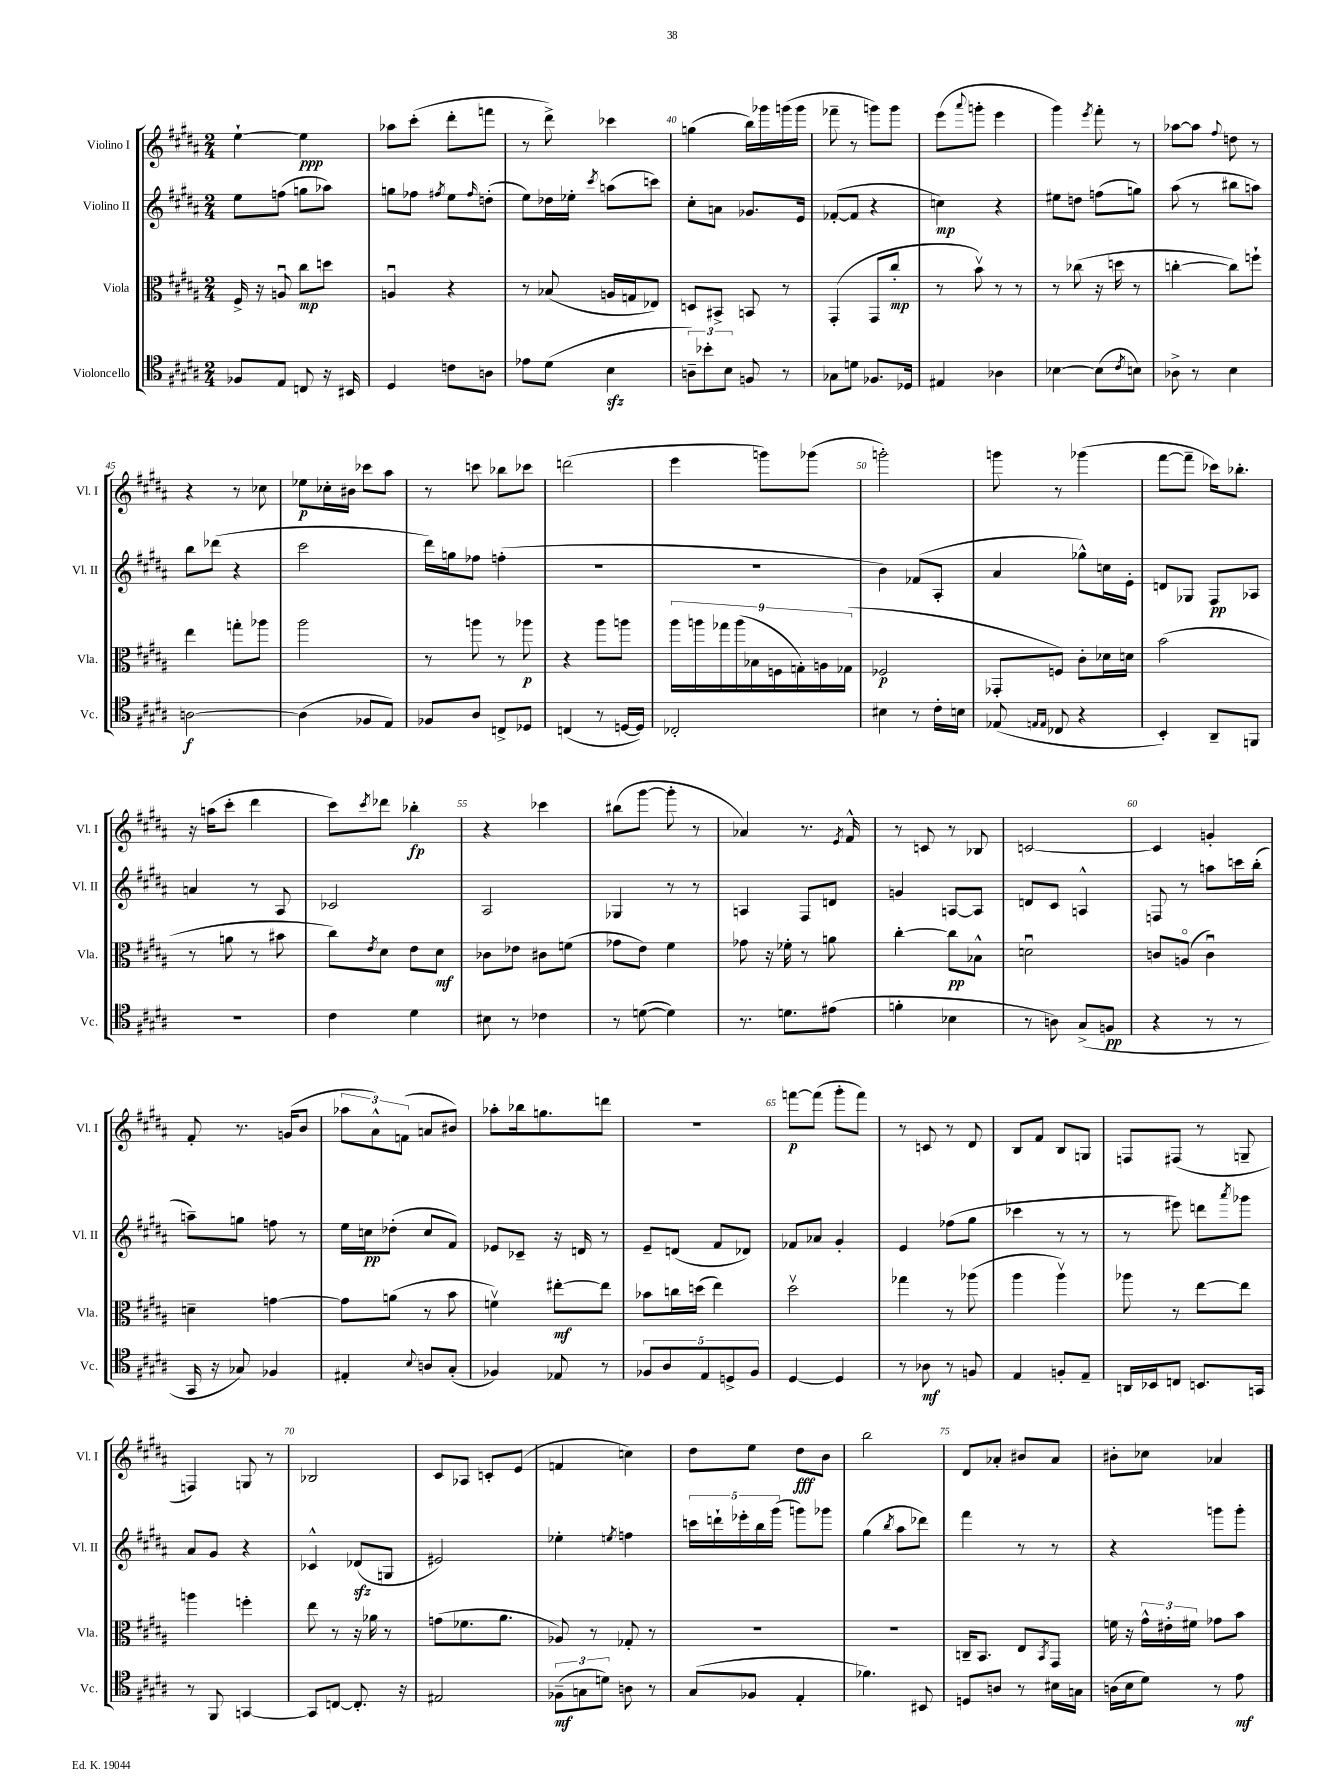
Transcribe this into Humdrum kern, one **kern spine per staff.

**kern	**kern	**kern	**kern
*staff4	*staff3	*staff2	*staff1
*clefC4	*clefC3	*clefG2	*clefG2
*k[f#c#g#d#a#]	*k[f#c#g#d#a#]	*k[f#c#g#d#a#]	*k[f#c#g#d#a#]
*M2/4	*M2/4	*M2/4	*M2/4
8F-	16F#^	8ee	[4ee`
.	16r	.	.
8E	8Au	(8ff	.
8C	8cc#	8gg	4ee]
16r	8dd	8aa-)	.
16BB#	.	.	.
=	=	=	=
4D#	4Au	8gg	8aa-
.	.	8ff-	(8ccc#'
.	.	8qff#	.
8c	4r	8ee	8ddd#'
.	.	16qqff#	.
8A	.	(8dd'	8fff
=	=	=	=
8e-	8r	8ee)	8r
(8d#	(8B-	16dd-	8ddd#^)
.	.	16ee-'	.
.	.	8qccc#	.
4B	16A	(8aa	4ccc-
.	16G	.	.
.	8E-)	8ccc)	.
=	=	=	=
12A~)	8D	8cc#'	(4gg
12b-'	.	.	.
.	8BB#^	8a	.
12B	.	.	.
8F	8BB	8.g-	16bb)
.	.	.	16ggg-
8r	8r	.	(16ggg
.	.	16e	16ggg
=	=	=	=
8G-	(4GG#'	([8f-'	8fff-~
8d	.	8f-]	8r
8.F-	8GG#	4r	8ggg)
.	8cc#'	.	8ggg
16D-	.	.	.
=	=	=	=
4E#	8r	4cc)	(8eee
.	.	.	8qqaaa#
.	8bv)	.	8ggg'
4A-	8r	4r	4eee
.	8r	.	.
=	=	=	=
[4B-	8r	8ee#	4ggg#)
.	(8cc-	8dd	.
.	.	.	8qeee
(8B-]	16r	(8ff	8fff#'
.	16dd	.	.
8qc#	.	.	.
8B)	8r	8gg)	8r
=	=	=	=
8A-^	[4cc'	(8aa#	[8aa-
8r	.	8r	8aa-]
.	.	.	8qqff#
4B	8cc])	8bb#	8dd
.	8ff`	8aa)	8r
=	=	=	=
[2A	4ee	8bb	4r
.	.	(8ddd-	.
.	8gg'	4r	8r
.	8aa-	.	8cc-
=	=	=	=
(4A]	2aa#	2ccc#	8ee-
.	.	.	16cc-'
.	.	.	16b#
8F-	.	.	8ccc-
8E)	.	.	8aa#
=	=	=	=
8F-	8r	16ddd#)	8r
.	.	16gg	.
8A#	8aa	8ff-	8ccc
8C^	8r	(4ff'	8bb-
8D-	8aa-	.	8ccc-
=	=	=	=
(4C	4r	2r	(2ddd
8r	8aa#	.	.
[16D	8aa	.	.
16D])	.	.	.
=	=	=	=
2C-'	18aa#	2r	4eee
.	18aa	.	.
.	18gg-	.	.
.	(18aa	.	.
.	18B-	.	.
.	.	.	8ggg)
.	18F	.	.
.	18G')	.	.
.	.	.	(8ggg-
.	18A	.	.
.	(18G-	.	.
=	=	=	=
4B#	2F-	4b)	2ggg')
8r	.	(8f-	.
16c#'	.	8A#'	.
16B	.	.	.
=	=	=	=
(8E-	8GG-'	4a#	8ggg
16qqE	.	.	.
16qqE	.	.	.
8C-	8F)	.	8r
4r	8c#'	8gg-^^)	(4ggg-
.	16d-	16cc	.
.	16d	16e'	.
=	=	=	=
4BB')	(2b	8d	[8fff#
.	.	8G-	8fff#~]
8AA#~	.	8F#	16ccc-)
.	.	.	8.bb-'
8FF	.	8A-	.
=	=	=	=
2r	8r	4a	16r
.	.	.	(16aa
.	8a	.	8ccc#'
.	8r	8r	4ddd#
.	8b#	8A#	.
=	=	=	=
4c#	8cc#)	2c-	8ccc#)
.	8qe	.	8qccc#
.	8d#	.	8ddd-
4d#	8e	.	4bb-'
.	8d#	.	.
=	=	=	=
8B#	8c-	2A#	4r
8r	8e-	.	.
4c-	8c#	.	4ccc-
.	(8f	.	.
=	=	=	=
8r	8g-	4G-	(8bb#
([8d	8e)	.	[8ggg#
4d])	4f#	8r	8ggg#']
.	.	8r	8r
=	=	=	=
8.r	8g-	4A	4a-)
.	16r	.	.
8.d	16f-'	.	.
.	8r	8F#	8.r
(8e#	8a	8d	.
.	.	.	8qe
.	.	.	16f#^^
=	=	=	=
4f'	[4cc#'	4g	8r
.	.	.	8c
4B-	8cc#]	[8A	8r
.	8B-^^	8A]	8B-
=	=	=	=
8r	2du	8d	[2c
8A)	.	8c#	.
(8G#^	.	4A^^	.
8F	.	.	.
=	=	=	=
4r	8c	8F	4c]
.	(8Ao	8r	.
8r	4cu)	8aa	4g'
8r	.	16ccc	.
.	.	(16bb'	.
=	=	=	=
16GG#	4d~	8aa~)	8f#'
16r	.	.	.
8G-)	.	8gg	8.r
4F-	[4g	8ff	.
.	.	.	(16g
.	.	8r	8b
=	=	=	=
4E#'	8g]	16ee	12aa-
.	.	16cc	.
.	.	.	12a#^^)
.	(8a	(8dd-'	.
.	.	.	(12f
8qqB	.	.	.
8A	8r	8cc	8a
(8G#'	8b	8f#)	8b#)
=	=	=	=
4F-)	4fv)	8e-	8aa-'
.	.	8c-~	16bb-
.	.	.	8.gg
8E-	[8ee#'	16r	.
.	.	16d	.
8r	8ee#]	8r	8ddd
=	=	=	=
10F-	8b-	8e~	2r
10A#	.	.	.
.	16cc	(8d	.
.	(16dd	.	.
10E	.	.	.
.	4ee)	8f#	.
10D^	.	.	.
.	.	8d-)	.
10F-	.	.	.
=	=	=	=
[4D#	2dd#v	8f-	[8fff
.	.	8a-	(8fff]
4D#]	.	4g#'	8ggg#'
.	.	.	8fff)
=	=	=	=
8r	4gg-	4e	8r
8A-	.	.	8c
8r	8r	(8ff-	8r
8F	(8aa-	8gg#	8d#
=	=	=	=
4E	4aa#	4ccc-	8B
.	.	.	8f#
8F'	4aa#v)	8r	8B
8E~	.	8r	8G
=	=	=	=
16AA	8aa-	8r	8F
16BB-	.	.	.
8C	8r	8eee#)	(8F#
8.BB	[8ee	8ddd	8r
.	.	8qaaa#	.
.	8ee]	8ggg-	8G~
16GG	.	.	.
=	=	=	=
8r	4aa	8a#	4F)
8FF#	.	8g#	.
[4GG	4ff'	4r	8G
.	.	.	8r
=	=	=	=
8GG]	8ee	4c-^^	2B-
[8C	8r	.	.
8.C']	16r	(8d-	.
.	16a-	.	.
.	8r	8G	.
16r	.	.	.
=	=	=	=
2E#	(8g	2e#)	8c#
.	8.f-	.	8A-
.	.	.	8c'
.	8.a#	.	.
.	.	.	(8e
=	=	=	=
(12F-~	8A-)	4ee-'	4f
12G	.	.	.
.	8r	.	.
12d)	.	.	.
.	.	8qee	.
8A	8G-'	4ff	4cc)
8r	8r	.	.
=	=	=	=
(8G#	2r	20ccc	8dd#
.	.	20ddd`	.
.	.	20eee-'	.
8F-	.	.	8ee
.	.	20bb	.
.	.	(20ggg#	.
4E'	.	8ggg)	8dd#
.	.	8ggg-	8b
=	=	=	=
4.f-)	2r	(4gg#	2bb
.	.	8qbb	.
.	.	8aa#	.
8BB#	.	8ddd-)	.
=	=	=	=
8D	16C~	4fff#	8d#
.	8.BB	.	.
8A	.	.	8a-'
8r	8E	8r	8b#
.	8qBB	.	.
16B#	8GG#	8r	8a-
16G	.	.	.
=	=	=	=
(16A	16f	4r	8b#'
16B	16r	.	.
8d#)	24g#^^	.	8cc-
.	24e#'	.	.
.	24f#	.	.
8r	8g-	8ggg	4a-
8e	8b	8ggg'	.
==	==	==	==
*-	*-	*-	*-
